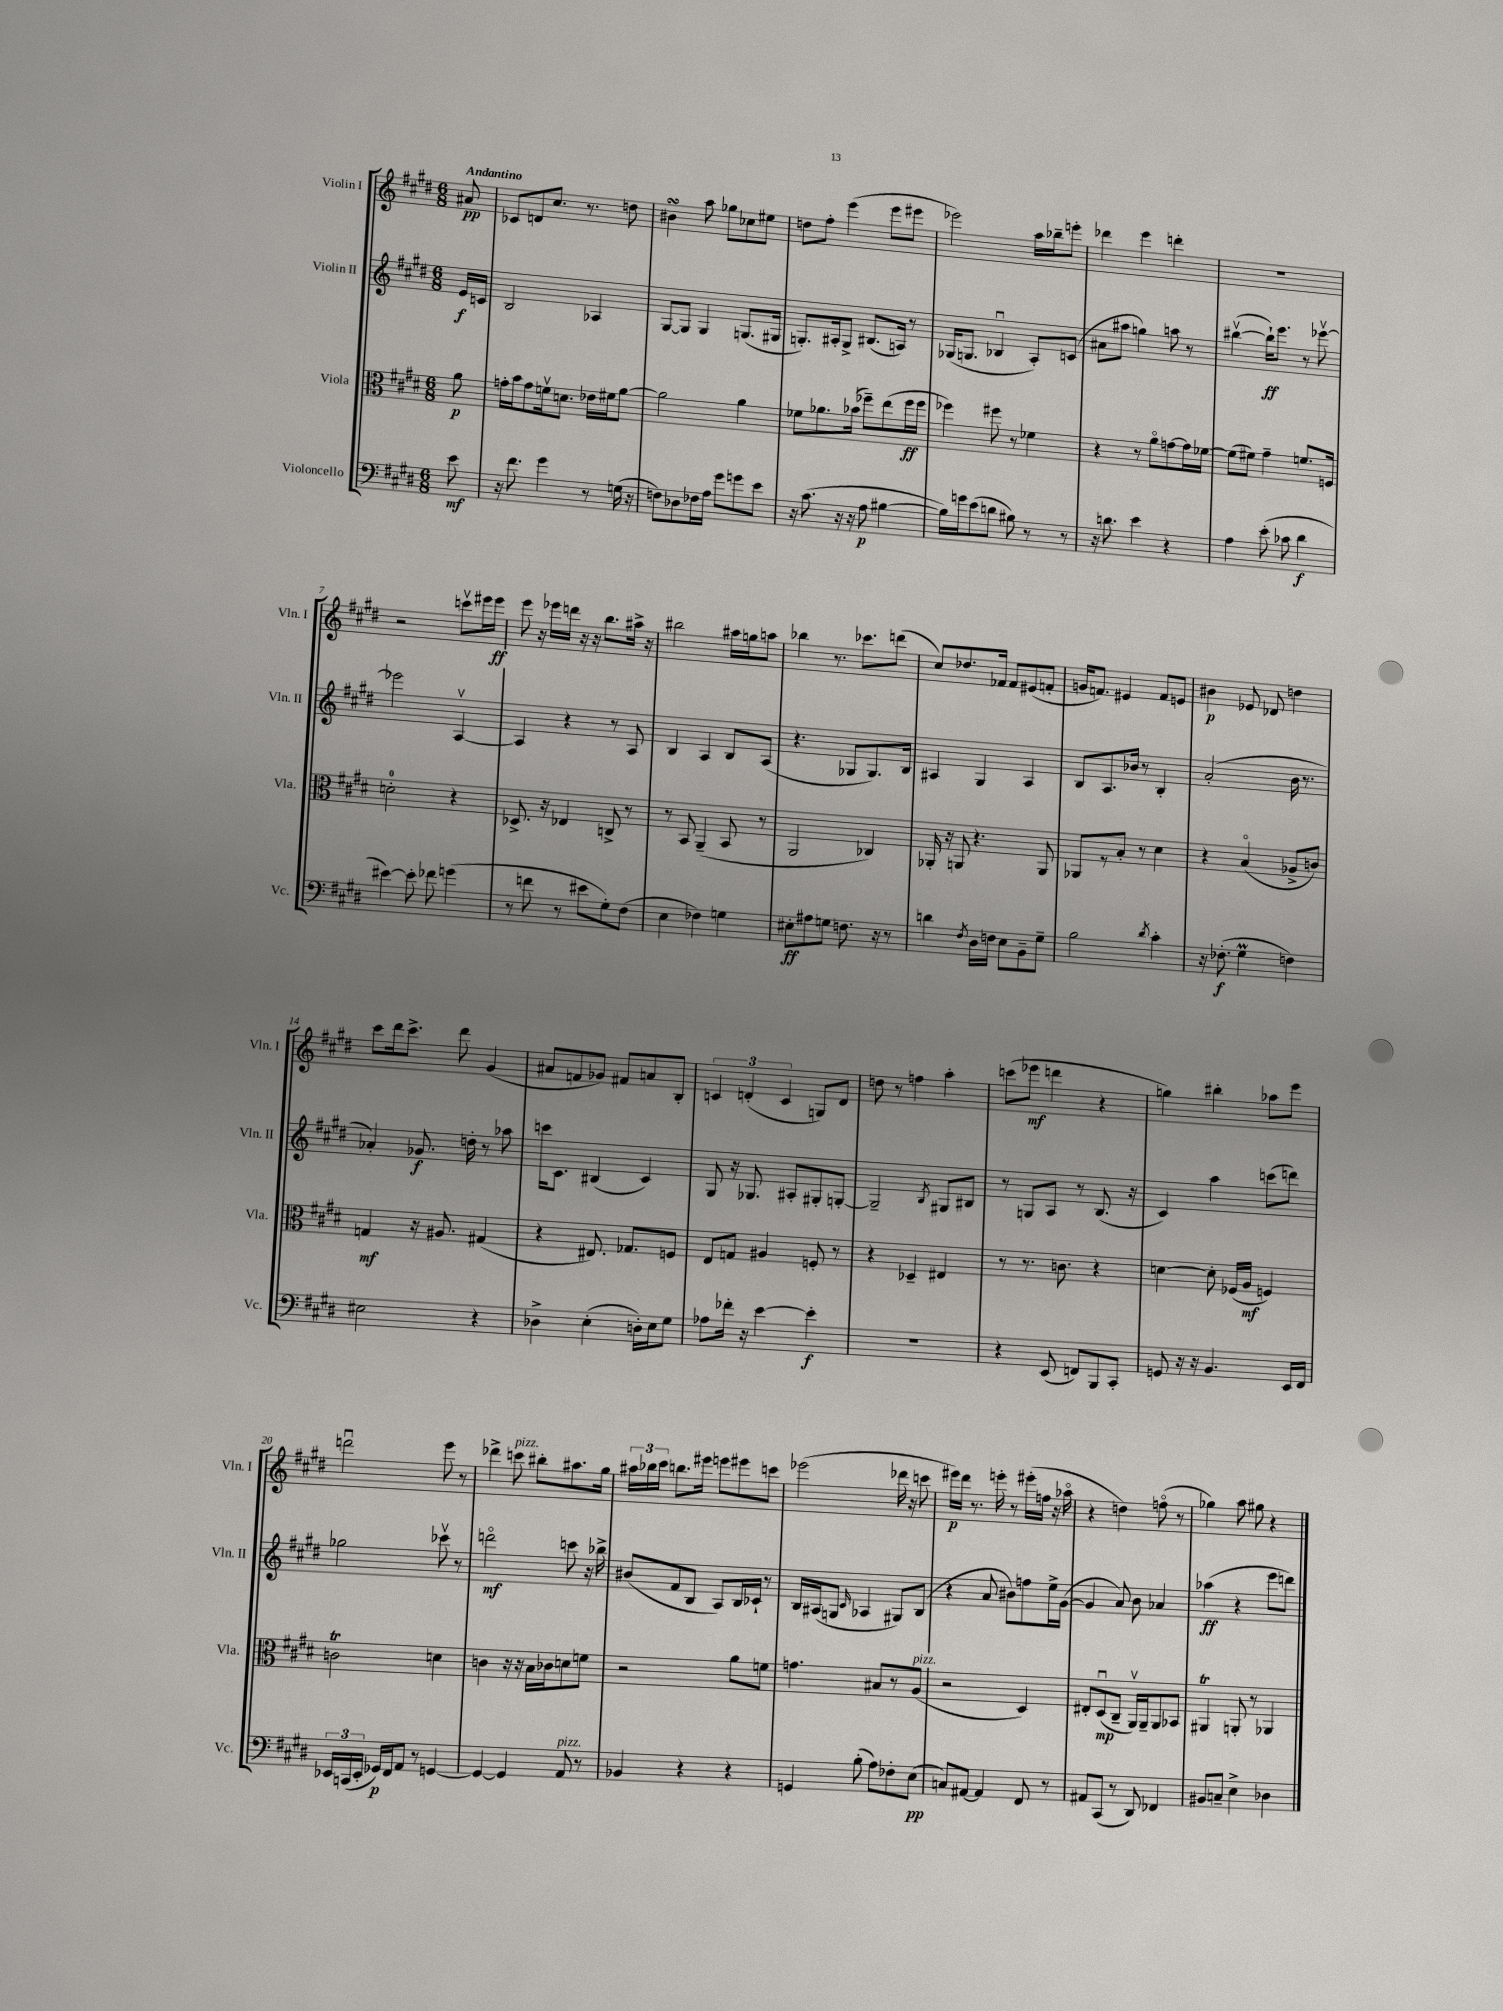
<<
\new StaffGroup <<
\new Staff = "s0" \with { instrumentName = "Violin I" shortInstrumentName = "Vln. I" } {
    \clef treble \key e \major \numericTimeSignature \time 6/8 \partial 8 \tempo "Andantino"
    \autoBeamOff ais'8\pp |
    ces'8[ d'8 cis''8.] r8. d''8 |
    bis'4\turn a''8 ges''8[ ces''8 eis''8] |
    d''8[ fis''8]-. e'''4( e'''8[ eis'''8] |
    ees'''2) a''16[ bes''16-- e'''8]-. |
    des'''4 e'''4 d'''4-. |
    R2. |
    r2 c'''8[\upbow eis'''16 eis'''16]\ff |
    e'''8 r16 ees'''16[ d'''16] r16 r16 b''8.[ ais''16]-> r16 |
    bis''2 ais''16[ g''16 a''8] |
    bes''4 r8. ces'''8.[ d'''8]( |
    cis''8[) des''8. fes'16] fes'8[ eis'8( f'8]-. |
    g'16[ f'8.]) eis'4 f'8[ e'8] |
    bis'4\p ees'8 des'8 d''4 |
    cis'''8[ dis'''16 cis'''8.]-> dis'''8 gis'4( |
    ais'8[ f'8 ges'8]) fis'8[ a'8 b8]-. |
    \tuplet 3/2 { c'4 d'4-.( c'4 } g8[) d'8] |
    d''8 r8 f''4 a''4-. |
    c'''8[( ees'''8]\mf d'''4 r4 |
    g''4) bis''4-. aes''8[ e'''8] |
    d'''2\downbow e'''8 r8 |
    des'''4-> c'''8^\markup { \italic "pizz." } bis''8[-. ais''8. gis''16] |
    \tuplet 3/2 { ais''16[ bes''16 cis'''16] } b''8.[ eis'''16] e'''8[ eis'''8 c'''8] |
    ees'''2( des'''16 r16 c'''8 |
    eis'''16[\p) dis'''16] r8. e'''16-. r8 eis'''16[-.( f''16] r16 aes''16\flageolet |
    r4 d''4) f''8\flageolet( r8 |
    ges''4) a''8 gis''8 r4 \bar "|." |
}
\new Staff = "s1" \with { instrumentName = "Violin II" shortInstrumentName = "Vln. II" } {
    \clef treble \key e \major \numericTimeSignature \time 6/8 \partial 8
    \autoBeamOff e'16[\f c'16] |
    b2 aes4 |
    gis8[~ gis8] gis4 g8.[( gis16] |
    g8.[-.) ais16-. g8]-> bis8.[( a16]) r8 |
    ges16[( g8.] bes4\downbow a8[-.) c'8]( |
    ais'8[ ais''8] g''4) a''8 r8 |
    bis''4~\upbow( bis''16[-!\ff) e'''8.] r8 ees'''8~\upbow |
    ees'''2 a4~\upbow |
    a4 r4 r8 a8 |
    b4 a4 b8[ a8]( |
    r4. ges8[ ges8.) b16] |
    ais4 gis4 ais4 |
    b8[ a8. bes'16] r8 b4-. |
    a'2-.( b'16 r8. |
    aes'4-.) ges'8.\f d''16-. r8 aes''8 |
    c'''16[ cis'8.] bis4( cis'4) |
    gis8 r16 ges8. ais8[-. gis8-. g8]~-. |
    g2-- \acciaccatura { b8 } gis8[ bis8] |
    r8 g8[ a8] r8 b8.( r16 |
    cis'4) a''4 c'''8[( d'''8]) |
    ges''2 ces'''8\upbow r8 |
    d'''2\flageolet\mf c'''8 r16 bes''16-> |
    bis'8[( fis'8 b8] a8[) b16 ces'16]-! r8 |
    b16[ ais16( g8] \grace { cis'16 } aes4 gis8[) b8]( |
    r4 a'8 bis'8[) f''8 e''16-> gis'16]~( |
    gis'4 a'8) b'8 aes'4 |
    aes''4\ff( r4 e'''8[ d'''8]) \bar "|." |
}
\new Staff = "s2" \with { instrumentName = "Viola" shortInstrumentName = "Vla." } {
    \clef alto \key e \major \numericTimeSignature \time 6/8 \partial 8
    \autoBeamOff a'8\p |
    g'16[-. b'16 g'8 f'16\upbow d'8.] ees'16[ fis'16 a'8]~ |
    a'2 a'4 |
    fes'8[ aes'8. bes'16]( fes''8[--) e''8( fes''16\ff fes''16] |
    fes''4) fis''8 r8 fes'4 |
    r4 r8 a'8[\flageolet g'8~ g'16 fes'16]~ |
    fes'8[( fis'8]) gis'4-- f'8.[ f16] |
    d'2-0-. r4 |
    des8.-> r16 ees4 c8-> r8 |
    r8 b,8 a,4--( b,8 r8 |
    a,2 ces4) |
    aes,16-. r16 a,8 r4. a,8 |
    aes,8[ r8 b8]-. r8 dis'4 |
    r4 b4\flageolet( aes8[-> c'8]) |
    g4\mf r16 ais8. gis4( |
    r4 eis8.) ges8.[ f8] |
    e8[ g8] ais4 f8-. r8 |
    r4 des4-- eis4 |
    r8 r8. c'8. r4 |
    d'4~ d'8-. fes16[( a16]\mf f4) |
    c'2\trill d'4 |
    c'4 r16 r16 b16[ ces'16 d'8 f'8] |
    r2 a'8[ f'8] |
    g'4. bis8[ r8 a8]^\markup { \italic "pizz." }( |
    r2 dis4) |
    eis8[-. dis8\downbow\mp( cis8]-- a,16[\upbow) a,16-- a,8 bes,8] |
    ais,4\trill a,8-. r8 aes,4 \bar "|." |
}
\new Staff = "s3" \with { instrumentName = "Violoncello" shortInstrumentName = "Vc." } {
    \clef bass \key e \major \numericTimeSignature \time 6/8 \partial 8
    \autoBeamOff e'8\mf |
    r16 fis'8. gis'4 r8 g16( r16 |
    f8[) des8 fes16 a16] gis'8[ g'8 e'8] |
    r16 cis'8.( r16 r16 a8\p bis4~ |
    bis16[) g'16 e'8( d'8] bis8) r8 r8 |
    r16 d'8. e'4 r4 |
    a4 e'8-.( ces'8 dis'4\f |
    eis'4~) eis'8-. fes'8 g'4( |
    r8 f'8 r8 eis'8[ gis8-.) fis8]( |
    e4 fes4) g4 |
    eis8[-.\ff ais8 g8] f8. r16 r8 |
    d'4 \acciaccatura { fis8 } dis16[ f16] e8[ b,8-- gis8]-- |
    b2 \acciaccatura { dis'8 } cis'4-. |
    r16 fes8.-.\f( gis4\prall f4) |
    eis2 r4 |
    des4-> e4-.( d16[-.) e16 gis8] |
    aes8[ fes'16]-. r16 e'4~ e'4-.\f |
    r2. |
    r4 e,8( f,8[) b,,8 cis,8]-. |
    g,8 r16 r16 b,4. e,16[ fis,16] |
    \tuplet 3/2 { ees,16[ c,16( ees,16]-. } ges,16[\p) fis,16 a,8] r8 g,4~ |
    g,4~ g,4 a,8^\markup { \italic "pizz." } r8 |
    bes,4 r4 r4 |
    g,4 b8-.( a8[) fes8-. e8]\pp( |
    c8[) ais,8]~ ais,4 fis,8 r8 |
    ais,8[ cis,8]( r8 dis,8) fes,4 |
    bis,8[ c8]-- e4-> des4 \bar "|." |
}
>>
>>
